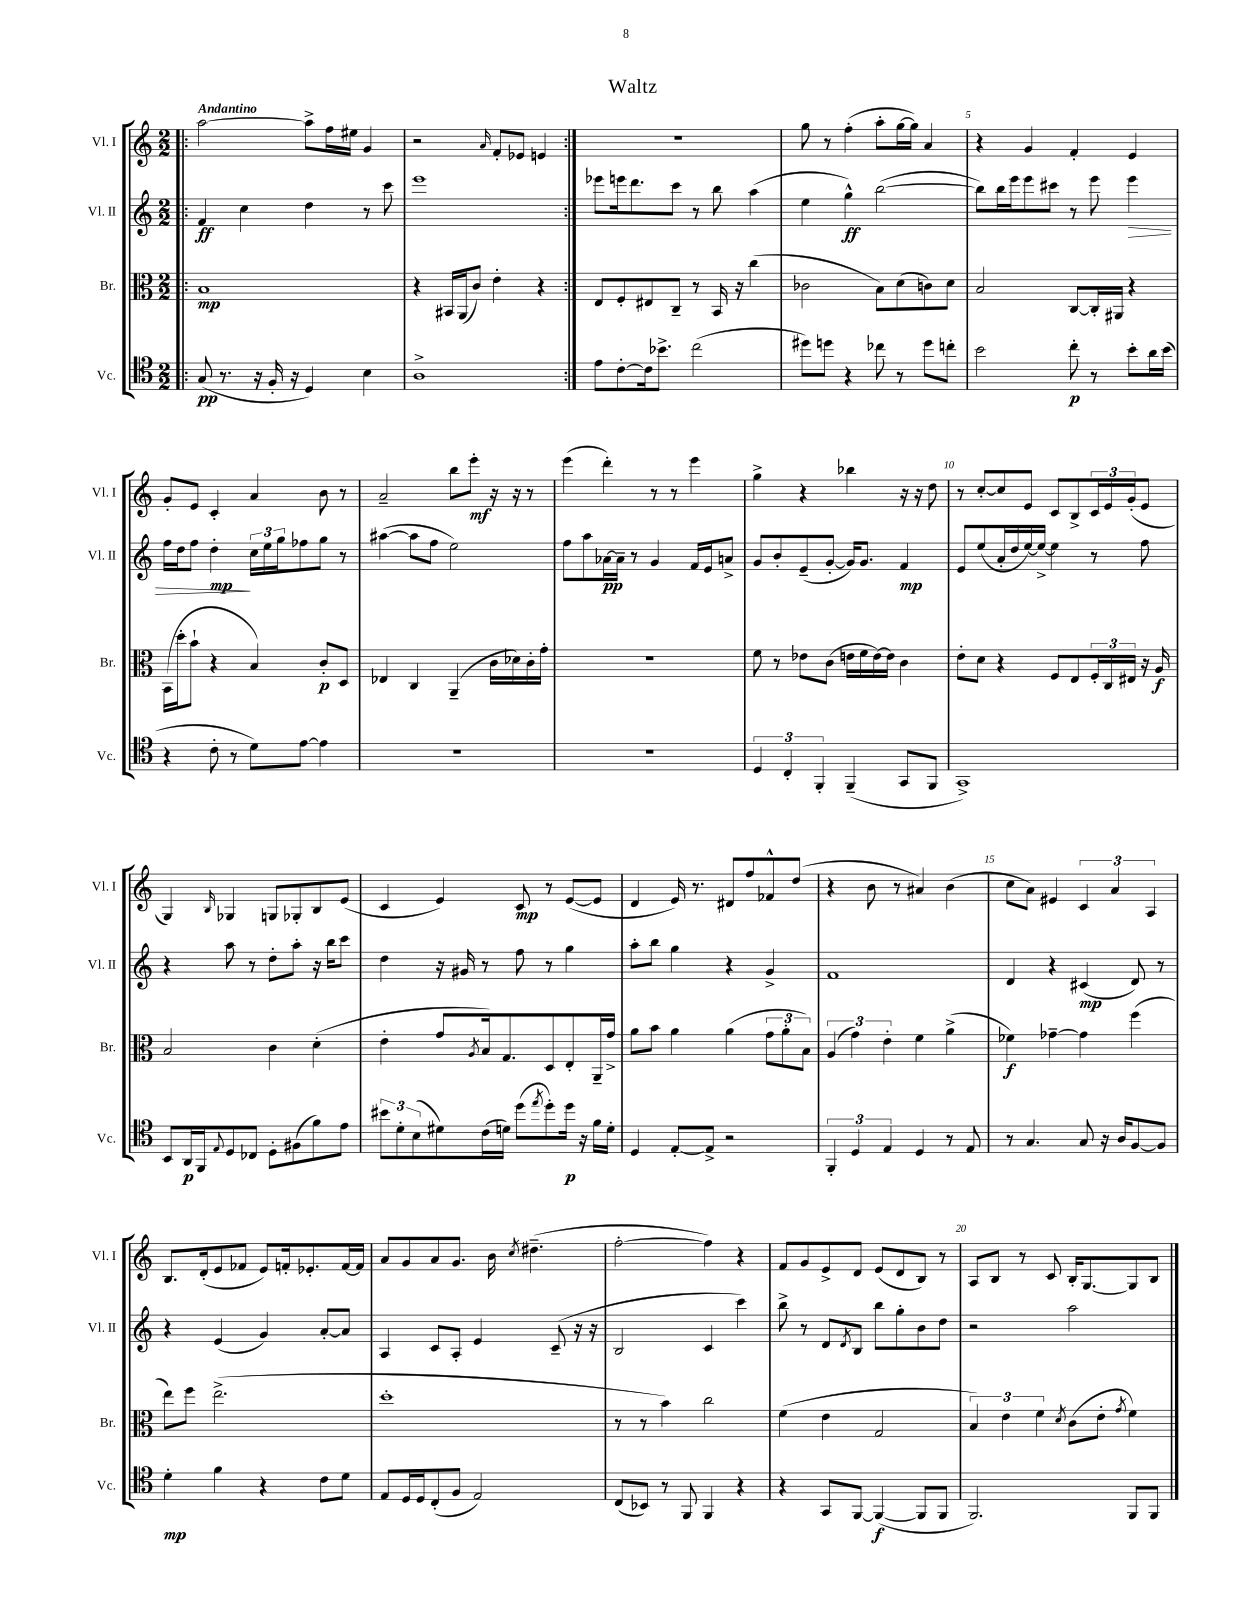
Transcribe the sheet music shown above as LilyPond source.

\header { title = "Waltz" }
<<
\new StaffGroup <<
\new Staff = "s0" \with { instrumentName = "Vl. I" shortInstrumentName = "Vl. I" } {
    \clef treble \key c \major \numericTimeSignature \time 2/2 \tempo "Andantino"
    \repeat volta 2 { \bar ".|:" a''2~ a''8-> f''16 eis''16 g'4 |
    r2 \grace { a'16 } f'8-. ees'8 e'4 | }
    R1 |
    g''8 r8 f''4-.( a''8-. g''16~ g''16) a'4 |
    r4 g'4 f'4-. e'4 |
    g'8-. e'8 c'4-. a'4 b'8 r8 |
    a'2-- b''8 e'''8-.\mf r16 r16 r8 |
    e'''4( d'''4-.) r8 r8 e'''4 |
    g''4-> r4 bes''4 r16 r16 d''8 |
    r8 c''8~-. c''8 e'8 c'8 b8-> \tuplet 3/2 { c'16 e'16 g'16-.( } e'8 |
    g4) \grace { b16 } ges4 g8 ges8-. b8 e'8( |
    c'4 e'4) c'8\mp r8 e'8~( e'8 |
    d'4 e'16) r8. dis'8 f''8 fes'8-^ d''8( |
    r4 b'8 r8 ais'4) b'4( |
    c''8 a'8) eis'4 \tuplet 3/2 { c'4 a'4 a4 } |
    b8. d'16-.( e'8 fes'8 e'8) f'16-. ees'8.-. f'16~ f'16 |
    a'8 g'8 a'8 g'8. b'16 \acciaccatura { c''8 } dis''4.--( |
    f''2~-. f''4) r4 |
    f'8 g'8 e'8-> d'8 e'8( d'8 b8) r8 |
    a8 b8 r8 c'8 b16-. g8.~ g8 b8 \bar "|." |
}
\new Staff = "s1" \with { instrumentName = "Vl. II" shortInstrumentName = "Vl. II" } {
    \clef treble \key c \major \numericTimeSignature \time 2/2
    \repeat volta 2 { \bar ".|:" f'4\ff c''4 d''4 r8 c'''8 |
    e'''1 | }
    ees'''8 e'''16 d'''8. c'''8 r8 b''8 a''4( |
    e''4 g''4-^\ff) b''2~( |
    b''8) b''16 e'''16 e'''8 cis'''8 r8 e'''8 e'''4\> |
    f''16 d''16 f''8 d''4-.\mp\! \tuplet 3/2 { c''16 e''16 g''16 } fes''8 g''8 r8 |
    ais''4~( ais''8 f''8 e''2) |
    f''8 a''8 aes'16~\pp aes'16-- r8 g'4 f'16 e'16 a'8-> |
    g'8 b'8-. e'8--( g'8~-. g'16) g'8. f'4\mp |
    e'8 e''8( a'16-. d''16 e''16~) e''16~-> e''4 r8 f''8 |
    r4 a''8 r8 d''8-. a''8-. r16 b''16 c'''8 |
    d''4 r16 gis'16 r8 f''8 r8 g''4 |
    a''8-. b''8 g''4 r4 g'4-> |
    f'1 |
    d'4 r4 cis'4\mp( d'8) r8 |
    r4 e'4( g'4) a'8~-. a'8 |
    a4 c'8 a8-. e'4 c'8--( r16 r16 |
    b2 c'4 c'''4) |
    b''8-> r8 d'8 \acciaccatura { d'8 } b8 b''8 g''8-. b'8 d''8 |
    r2 a''2 \bar "|." |
}
\new Staff = "s2" \with { instrumentName = "Br." shortInstrumentName = "Br." } {
    \clef alto \key c \major \numericTimeSignature \time 2/2
    \repeat volta 2 { \bar ".|:" b1\mp |
    r4 bis,16 a,16( c'8) e'4-. r4 | }
    e8 f8-. eis8 c8-- r8 b,16 r16 c''4( |
    ces'2 b8) d'8( c'8) d'8 |
    b2 c8~ c16-. ais,16 r4 |
    b,16( d''16-. b'8-! r4 b4) c'8-.\p d8 |
    ees4 c4 a,4--( c'16 des'16) c'16-. g'16-. |
    R1 |
    f'8 r8 ees'8 c'8( e'16 f'16 e'16~) e'16 c'4 |
    e'8-. d'8 r4 f8 e8 \tuplet 3/2 { f16-. c16 eis16 } r16 a16\f |
    b2 c'4 d'4-.( |
    e'4-. g'8 \acciaccatura { a8 } b16) g8. d8 e8-. a,16-- g'16-> |
    a'8 b'8 a'4 a'4( \tuplet 3/2 { g'8 a'8-. b8) } |
    \tuplet 3/2 { a4( g'4) e'4-. } f'4 a'4->( |
    fes'4\f) ges'4~-- ges'4 f''4( |
    e''8) f''8 e''2.->( |
    d''1-. |
    r8 r8 b'4) c''2 |
    f'4( e'4 g2 |
    \tuplet 3/2 { b4) e'4 f'4 } \acciaccatura { d'8 } c'8( e'8-. \acciaccatura { g'8 } f'4) \bar "|." |
}
\new Staff = "s3" \with { instrumentName = "Vc." shortInstrumentName = "Vc." } {
    \clef tenor \key c \major \numericTimeSignature \time 2/2
    \repeat volta 2 { \bar ".|:" g8\pp( r8. r16 f16-. r16 d4) b4 |
    a1-> | }
    e'8 c'8~-. c'16 bes'8.-> c''2( |
    dis''8) d''8 r4 ces''8 r8 d''8 c''8-. |
    b'2 c''8-.\p r8 b'8-. a'16 b'16( |
    r4 c'8-. r8 d'8) e'8~ e'4 |
    R1 |
    R1 |
    \tuplet 3/2 { d4 c4-. f,4-. } f,4--( g,8 f,8 |
    g,1->) |
    b,8 a,16\p f,16 \appoggiatura { e8 } d8 ces8 d8-. fis8( f'8) e'8 |
    \tuplet 3/2 { bis'8 d'8-. b8( } dis'8) c'16( d'16) d''8( \acciaccatura { e''8 } d''8-.) d''16\p r16 f'16 d'16-. |
    d4 e8~-. e8-> r2 |
    \tuplet 3/2 { f,4-. d4 e4 } d4 r8 e8 |
    r8 g4. g8 r16 a16 f8~ f8 |
    d'4-.\mp f'4 r4 c'8 d'8 |
    e8 d16 d16 c8-.( f8 e2) |
    c8( bes,8) r8 f,8 f,4 r4 |
    r4 g,8 f,8~ f,4~\f( f,8 f,8 |
    f,2.) f,8 f,8 \bar "|." |
}
>>
>>
\layout { \context { \Score \override BarNumber.break-visibility = ##(#f #t #t) barNumberVisibility = #(every-nth-bar-number-visible 5) } }
